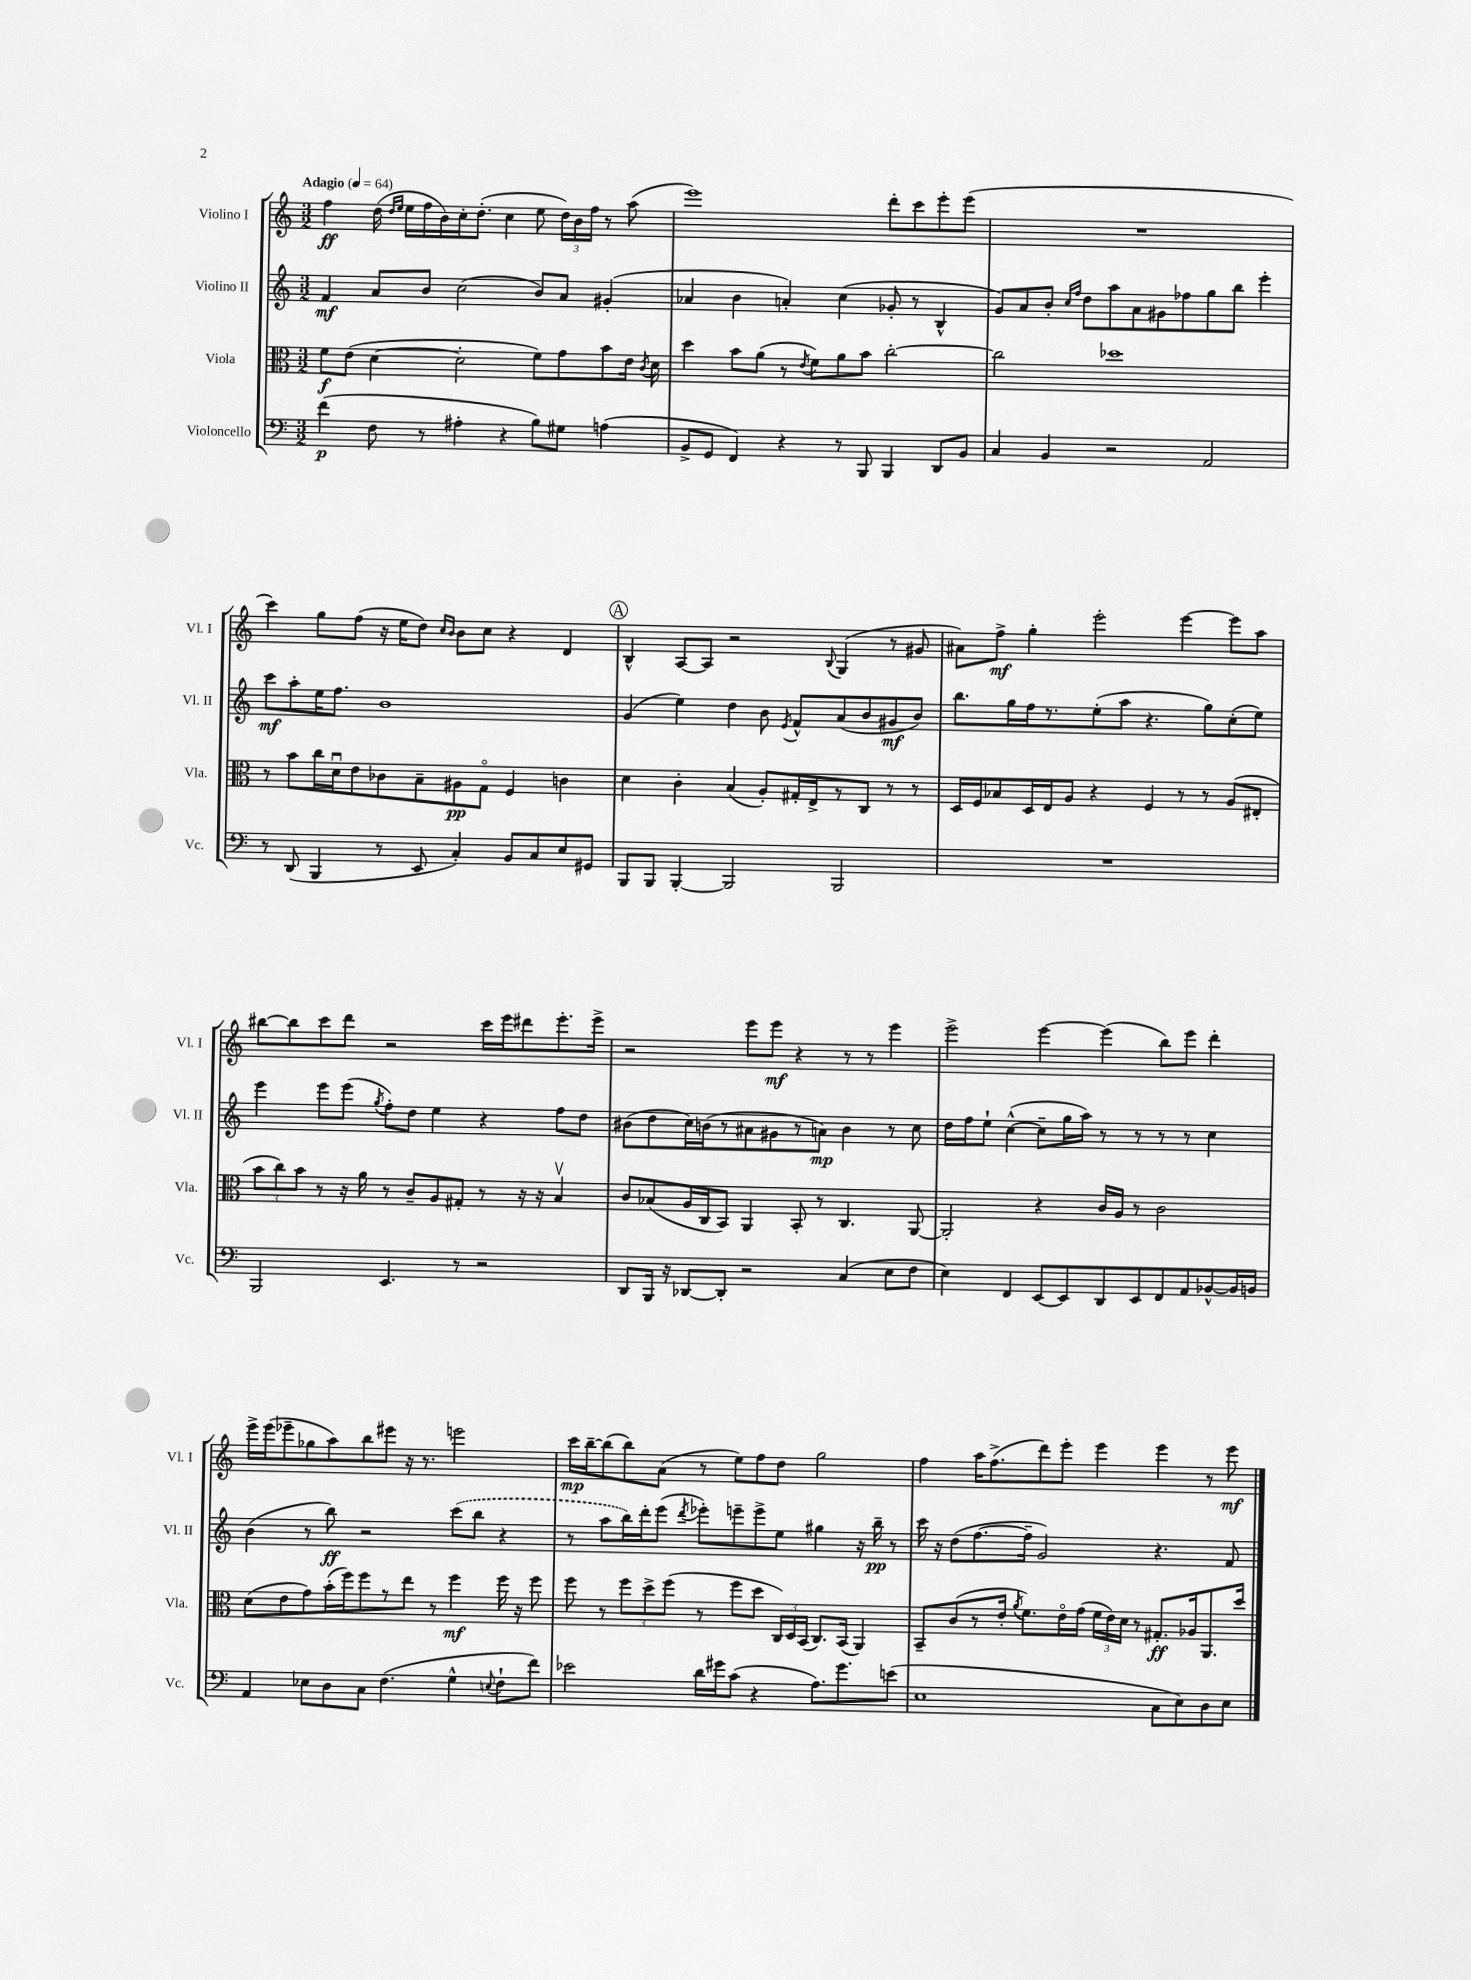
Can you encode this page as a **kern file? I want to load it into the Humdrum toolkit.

**kern	**kern	**kern	**kern
*staff4	*staff3	*staff2	*staff1
*clefF4	*clefC3	*clefG2	*clefG2
*k[]	*k[]	*k[]	*k[]
*M3/2	*M3/2	*M3/2	*M3/2
*MM64	*MM64	*MM64	*MM64
(4f	8f	4f	4ff
.	(8e	.	.
8F	[4d	8a	(16dd
.	.	.	16qqdd
.	.	.	16qqee
.	.	.	16ee
8r	.	8b	16ff
.	.	.	16b)
4A#'	2d']	(2cc	16cc'
.	.	.	(8.dd'
4r	.	.	4cc
8B)	8f)	8b)	8ee
8G#	8g	8a	24dd)
.	.	.	24b
.	.	.	24ff
(4A	8b	(4g#'	8r
.	16e	.	(8aa
.	8qc	.	.
.	16d	.	.
=	=	=	=
8BB^	4dd	4a-	1eee)
8GG	.	.	.
4FF)	8b	4b	.
.	(8a	.	.
4r	8r	4a')	.
.	8qe	.	.
.	8f)	.	.
8r	8a	(4cc	.
8BBB	8b	.	.
4BBB	[2cc'	8g-'	8ddd'
.	.	8r	8ccc
8DD	.	4B^^	8eee'
8BB	.	.	(8eee
=	=	=	=
4C	2cc]	8g)	1.r
.	.	8a	.
4BB	.	8b'	.
.	.	16qqcc	.
.	.	16qqff	.
.	.	8dd	.
2r	1dd-	8aa	.
.	.	8a	.
.	.	8g#	.
.	.	8ff-	.
2AA	.	8gg	.
.	.	8bb	.
.	.	4eee'	.
=	=	=	=
8r	8r	8ccc	4ccc)
(8DD	8b	8aa'	.
4BBB	16cc	16ee	8gg
.	16du	8.ff	.
.	8e	.	(8ff
8r	8c-	1b	16r
.	.	.	16ee
8EE	8B~	.	8dd)
.	.	.	16qqcc
.	.	.	16qqb
4C')	8A#	.	8b
.	8Go	.	8cc
8BB	4F	.	4r
8C	.	.	.
8E	4c	.	4d
8GG#	.	.	.
=	=	=	=
8BBB	4d	(4g	4B^^
8BBB	.	.	.
[4BBB'	4c'	4ee)	[8A
.	.	.	8A]
2BBB]	(4B	4dd	2r
.	8A')	8b	.
.	.	8qe	.
.	16G#'	8f^^	.
.	16E^	.	.
.	.	.	8qqB
2BBB	8r	(8a	(4G
.	8C	8b	.
.	8r	8g#	8r
.	8r	8b)	8g#
=	=	=	=
1.r	16D	8.bb	8a#)
.	16F	.	.
.	8B-	.	8ff^
.	.	16gg	.
.	16D	16ff	4gg'
.	16E	8.r	.
.	8A	.	.
.	4r	(8ee'	2eee'
.	.	8aa	.
.	4F	4.r	.
.	8r	.	[4eee
.	8r	8gg)	.
.	(8A	(8cc'	8eee]
.	8E#'	8ee)	8aa
=	=	=	=
2BBB	12b	4eee	[8bb#
.	12cc)	.	.
.	.	.	8bb#]
.	12b	.	.
.	8r	8eee	8ccc
.	16r	(8eee	8ddd
.	16a	.	.
.	.	8qgg	.
4.EE	8r	8ff')	2r
.	8c~	8dd	.
.	8A	4ee	.
8r	8G#'	.	.
2r	8r	4r	16ccc
.	.	.	16eee
.	16r	.	8ddd#
.	16r	.	.
.	4Bv	8ff	8.eee'
.	.	8dd	.
.	.	.	16eee^
=	=	=	=
8DD	8c	(8b#	2r
16BBB	(8B-	8dd	.
16r	.	.	.
[8DD-	16A	16cc)	.
.	16C	(16b	.
8DD-']	8BB)	8r	.
2r	4AA	8a#	8eee
.	.	8g#	8eee
.	8BB'	8r	4r
.	8r	8a)	.
(4C	4.C	4b	8r
.	.	.	8r
8E	.	8r	4eee
8F	[8AA	8cc	.
=	=	=	=
4E)	2AA']	16dd	2eee^
.	.	16ff	.
.	.	8ee`	.
4FF	.	([4cc^^	.
[8EE	4r	8cc~]	[4eee
8EE]	.	16gg	.
.	.	16aa)	.
8DD	16c	8r	(4eee]
.	16A	.	.
8EE	8r	8r	.
8FF	2c	8r	8bb)
8AA	.	8r	8eee
[8BB-^^	.	4cc	4ddd'
16BB-]	.	.	.
16BB	.	.	.
=	=	=	=
4AA	(8d	(4b	16eee^
.	.	.	(16eee
.	8e	.	8eee-~
8E-	8g)	8r	8gg-
8D	(16b'	8bb)	8aa)
.	16ff)	.	.
8C	8ff	2r	8bb
(4.F	8r	.	8eee#
.	8ee	.	16r
.	.	.	8.r
.	8r	.	.
4G^^	4ff	(8ccc	2eee
.	.	8bb	.
8qqE	.	.	.
8F`	16ff	4r	.
.	16r	.	.
8f)	8ff	.	.
=	=	=	=
2e-	8ff	8r	16ccc
.	.	.	[16bb~
.	8r	8aa	(8bb]
.	12ff	16bb)	8bb)
.	.	16ddd'	.
.	12dd^	.	.
.	.	(8eee	(8a
.	(12ff	.	.
.	.	8qddd	.
16d	8r	8eee-')	8r
16g#	.	.	.
(8c	8ff	8eee~	8ee)
4r	8dd	8eee^	8ff
.	24C)	8ee	8dd
.	24D	.	.
.	(24BB	.	.
8.A)	8.C)	4gg#	2gg
8.g#	(16BB	.	.
.	4AA)	16r	.
.	.	16bb~	.
(8e	.	8r	.
=	=	=	=
1E	8BB~	16ccc	4ff
.	.	16r	.
.	(8c	(8dd	.
.	8r	[8.ff	16aa
.	.	.	(8.ff^
.	16e'	.	.
.	8qa	.	.
.	8.f)	16ff~]	.
.	.	2g)	8ddd)
.	16eo	.	8eee'
.	(16g	.	.
.	24f	.	4eee
.	24e)	.	.
.	24d	.	.
.	8r	.	.
8C	8.G#'	4.r	4eee
8E)	.	.	.
.	16A-	.	.
8D	8.AA	.	8r
8E	.	8f	8eee
.	16dd	.	.
==	==	==	==
*-	*-	*-	*-
